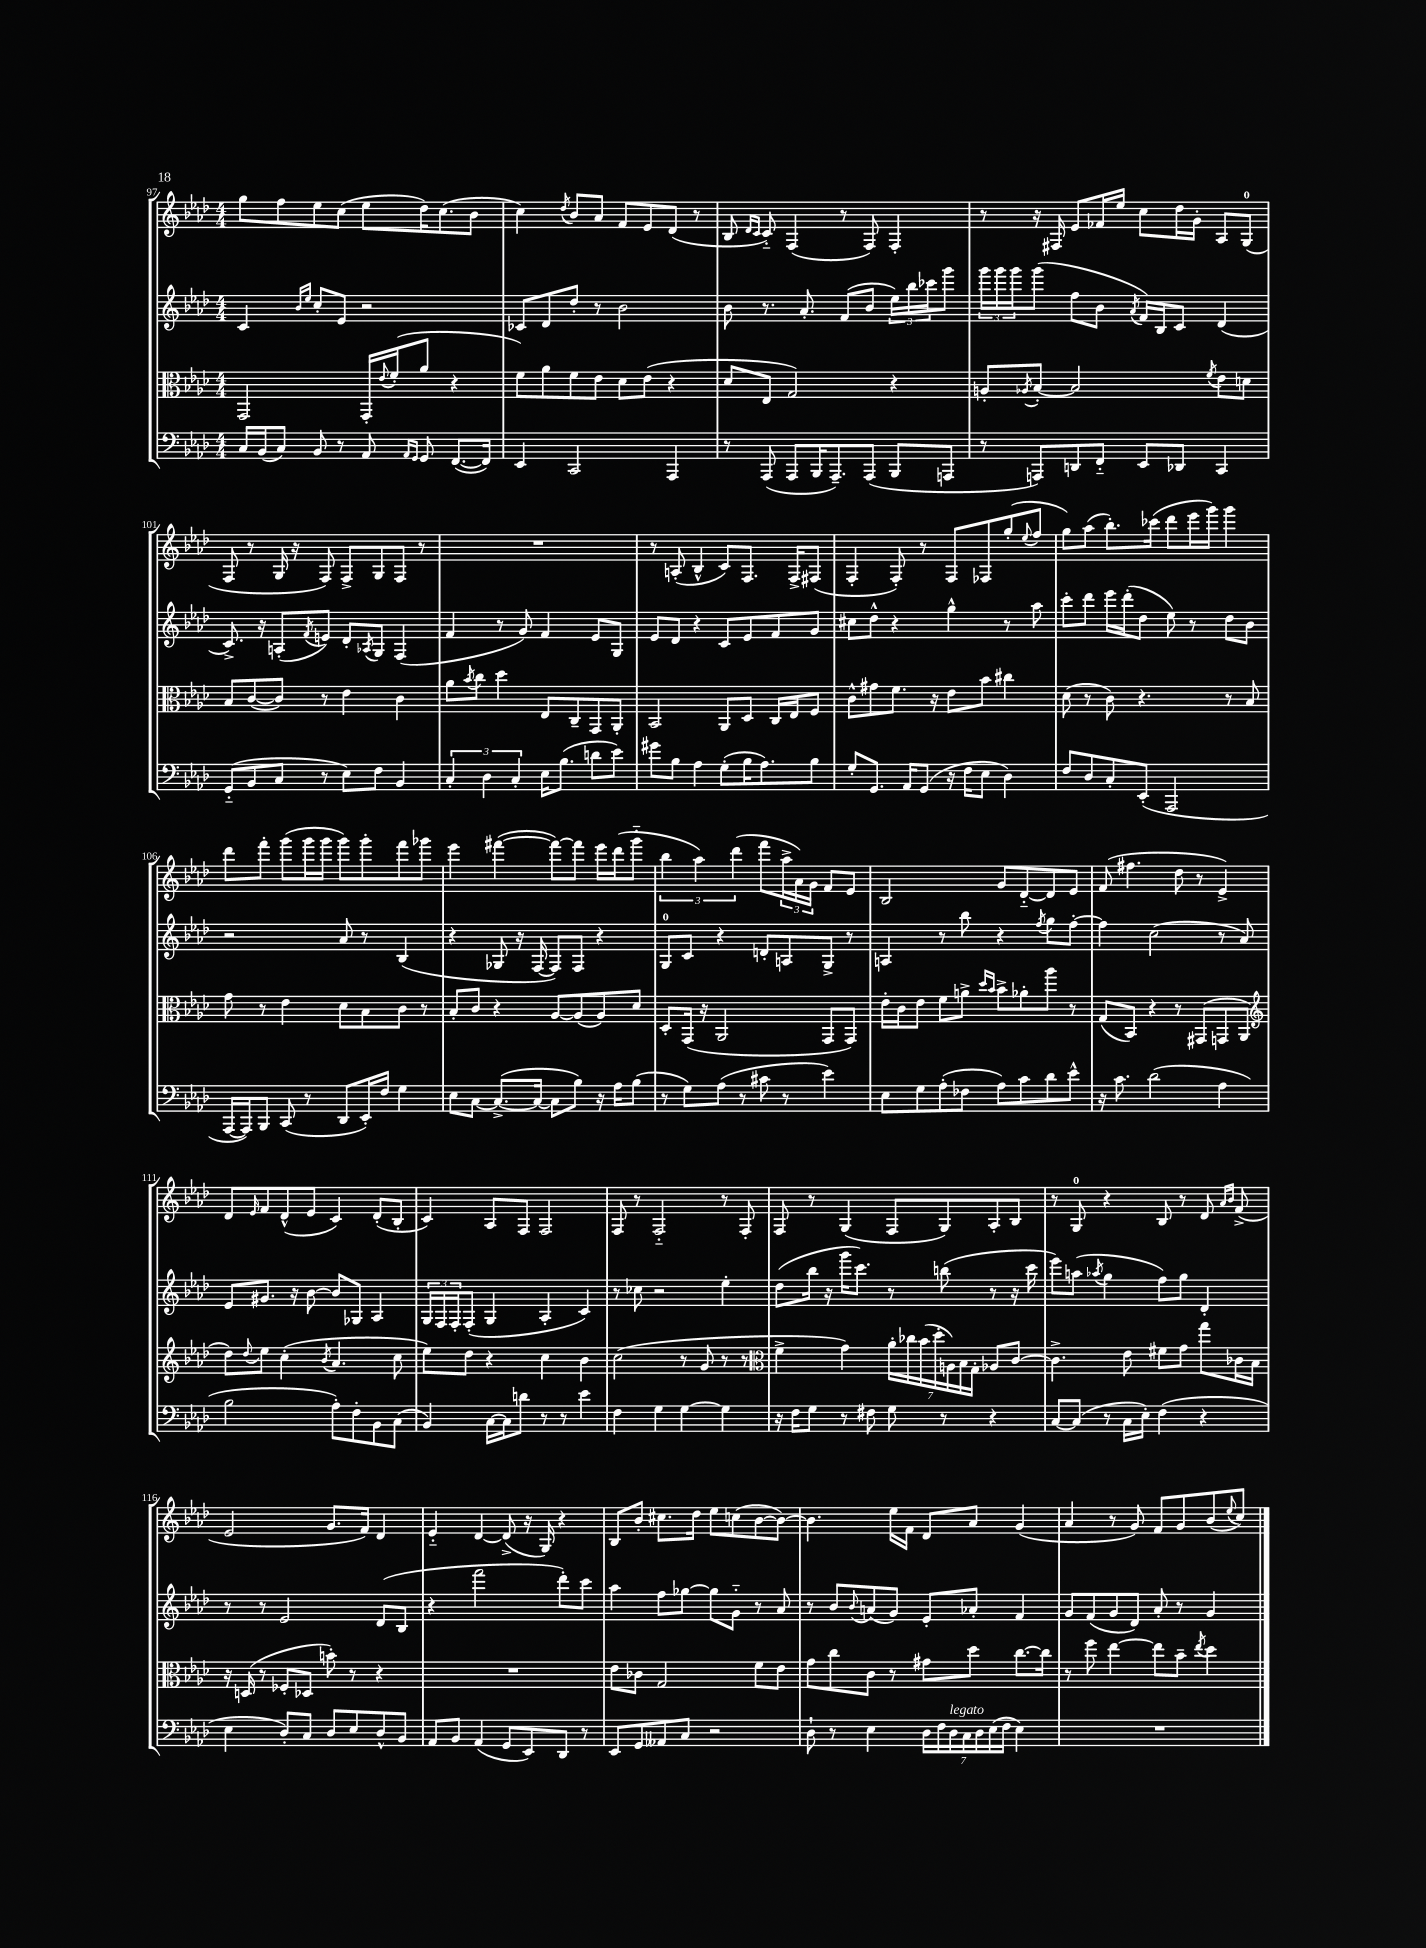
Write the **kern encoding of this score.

**kern	**kern	**kern	**kern
*staff4	*staff3	*staff2	*staff1
*clefF4	*clefC3	*clefG2	*clefG2
*k[b-e-a-d-]	*k[b-e-a-d-]	*k[b-e-a-d-]	*k[b-e-a-d-]
*M4/4	*M4/4	*M4/4	*M4/4
16C/LL	2GG/	4c/	8gg\L
(16BB-/J	.	.	.
8C/J)	.	.	8ff\
.	.	16qqb-/LL	.
.	.	16qqee-/JJ	.
8BB-/	.	8cc'/L	8ee-\
8r	.	8e-/J	(8cc\J
8AA-/	16GG'/LL	2r	8ee-\L
.	8qqe-/	.	.
.	(16f'/J	.	.
16qqAA-/LL	.	.	.
16qqGG/JJ	.	.	.
8GG/	8a-/J	.	16dd-\K)
.	.	.	(8.cc\
([8.FF/L	4r	.	.
.	.	.	8b-\J
16FF/]Jk)	.	.	.
=	=	=	=
4EE-/	8f\L)	8c-/L	4cc\)
.	8a-\	8d-/	.
.	.	.	8qdd-/
2CC/	8f\	8dd-'/J	8b-/L
.	8e-\J	8r	8a-/J
.	8d-\L	2b-\	8f/L
.	(8e-\J	.	8e-/
4AAA-/	4r	.	(8d-/J
.	.	.	8r
=	=	=	=
8r	8d-/L	8b-\	8B-/
.	.	.	16qqd-/LL
.	.	.	16qqc/JJ
(8AAA-/	8E-/J	8.r	8c'~/)
8AAA-/L	2G/)	.	(4F/
.	.	8.a-'/	.
16BBB-/K	.	.	.
8.AAA-~/)	.	.	.
.	.	(8f/L	8r
(8AAA-/J	.	8b-/J	8F/)
8BBB-/L	4r	24ee-\LL)	4F'/
.	.	24bb-\	.
.	.	24ccc-\J	.
8AAA/J	.	8ggg\J	.
=	=	=	=
8r	8A'/L	24ggg\LL	8r
.	.	24ggg\	.
.	.	24ggg\J	.
.	8qA-/	.	.
8AAA/L)	[8B-'/J	(8ggg\J	16r
.	.	.	16F#/
8DD/	2B-/]	8ff\L	8e-/L
8FF'~/J	.	8b-\J	16f-/L
.	.	.	16ee-/JJ
.	.	8qa-/	.
8EE-/L	.	16f/LL)	8cc\L
.	.	16B-/J	.
8DD-/J	.	8c/J	16dd-\L
.	.	.	16g'\JJ
.	8qf/	.	.
4CC/	8e-\L	(4d-/	8A-/L
.	8d\J	.	(8G/J
=	=	=	=
(8GG'~/L	8B-/L	8.c^/)	8F/
8BB-/	([8c/	.	8r
.	.	16r	.
8C/J	8c/]J)	(8A'/L	16G/
.	.	.	16r
.	.	8qf/	.
8r	8r	8e/J)	8F/)
8E-\L)	4e-\	8d-'/L	8F^/L
.	.	8qA-/	.
8F\J	.	8G/J	8G/
4BB-/	4c\	(4F/	8F/J
.	.	.	8r
=	=	=	=
6C'/	8a-\L	4f/	1r
.	8qb-/	.	.
.	8cc\J	.	.
6D-\	.	.	.
.	4dd-\	8r	.
6C'/	.	.	.
.	.	8g/)	.
16E-\LK	8E-/L	4f/	.
(8.B-\J	.	.	.
.	8C~/	.	.
8d\L	8GG/	8e-/L	.
8e-\J)	8AA-'/J	8G/J	.
=	=	=	=
8g#\L	2BB-/	8e-/L	8r
8B-\J	.	8d-/J	(8A'/
4A-\	.	4r	4B-^^/
(8G'\L	8AA-/L	8c/L	8c/L)
16B-\K	8D-/J	8e-/	8.F/J
8.A-\)	.	.	.
.	16C/LL	8f/	.
.	16E-/J	.	16F^/LK
8B-\J	8F/J	8g/J	(8F#/J
=	=	=	=
8G'/L	8c^^\L	8cc#\L	4F'/
8.GG/J	8g#\	8dd-^^\J	.
.	8.f\J	4r	8F'/)
16AA-/LK	.	.	.
(8GG/J	.	.	8r
.	16r	.	.
16r	8e-\L	4gg^^\	8F/L
16F\LK	.	.	.
8E-\J	8b-\J	.	8F-/
4D-\)	4cc#\	8r	(8gg'/
.	.	.	8qqee-/
.	.	8aa-\	8ff/J
=	=	=	=
8F/L	(8d-\	8ccc'\L	8gg\L)
8D-/	8r	8ddd-\J	(8aa-\J
8C'/	8c\)	16eee-\LL	8.bb-'\L)
.	.	(16ddd-'\J	.
(8EE-'/J	4.r	8dd-\J	.
.	.	.	(16ccc-\Jk
2AAA-/	.	8ee-\)	8ddd-\L
.	.	8r	16eee-\L
.	.	.	16ggg\JJ)
.	8r	8dd-\L	4ggg\
.	8B-/	8b-\J	.
=	=	=	=
[16AAA-/LL	8g\	2r	8ddd-\L
16AAA-/]J)	.	.	.
8BBB-/J	8r	.	8fff'\J
(8CC/	4e-\	.	(8ggg\L
8r	.	.	16ggg\L
.	.	.	16ggg\JJ
8DD-/L	8d-\L	8a-/	8ggg\L)
16EE-'/L)	8B-\	8r	8ggg'\
16F/JJ	.	.	.
4G\	8c\J	(4B-/	8fff\
.	8r	.	8ggg-\J
=	=	=	=
8E-\L	8B-'/L	4r	4eee-\
[8C\J	8c/J	.	.
(8.C^/_L	4r	8G-/	([4fff#\
.	.	16r	.
16C/_Jk	.	[16F/	.
8C\]L	[8A-/L	8F/]L)	8fff#\_L)
8B-\J)	(8A-/]	8F/J	8fff#\]J
16r	8A-/)	4r	16eee-\LL
16A-\LK	.	.	(16ddd-\J
(8B-\J	8d-/J	.	8ggg'~\J
=	=	=	=
8r	8D-'/L	8G/L	6bb-\
8G\L)	(16GG/Jk	8c/J	.
.	.	.	6aa-\)
.	16r	.	.
(8A-\J	2AA-/	4r	.
.	.	.	(6ddd-\
8r	.	.	.
8c#\	.	8d'/L	8fff\L
8r	.	8A/	24aa-^\L
.	.	.	24a-\)
.	.	.	24g\JJ
4e-\)	8GG/L	8G^/J	8f/L
.	8GG/J)	8r	8e-/J
=	=	=	=
8E-\L	16e-'\LL	4A/	2B-/
.	16c\J	.	.
8G\	8e-\J	.	.
(8A-'\	8f\L	8r	.
8F-\J	8a^\J	8bb-\	.
.	16qqdd-/LL	.	.
.	16qqb-/JJ	.	.
8A-\L)	8b-^\L	4r	8g/L
8c\	8a-'\	.	[8d-'~/
.	.	8qff/	.
8d-\	8aa-\J	8gg\L	8d-/]
8e-^^\J	8r	[8ff'\J	8e-/J
=	=	=	=
16r	(8G/L	4ff\]	(8f/
8.c\	.	.	.
.	8BB-/J)	.	4.ff#\
(2d-\	4r	(2cc\	.
.	8r	.	8dd-\
.	(8GG#/L	.	8r
4A-\	8GG/	8r	4e-^/)
.	8AA-/J	8a-/)	.
=	=	=	=
*	*clefG2	*	*
2B-\	8dd-\L)	8e-/L	8d-/L
.	8qqdd-/	.	16qqe-/
.	8ee-\J	8.g#/J	8f/
.	(4cc'\	.	(8d-^^/
.	.	16r	.
.	.	[8b-\	8e-/J
.	8qb-/	.	.
8A-'\L)	4.a-/	8b-/]L	4c/)
8F'\	.	8G-/J	.
8BB-\	.	4A-/	(8d-'/L
(8C\J	8cc\	.	8B-'/J
=	=	=	=
4BB-/)	8ee-\L)	24G/LL	4c/)
.	.	24F/	.
.	.	24F'/J	.
.	8dd-\J	(8F'/J	.
[16C\LL	4r	4G/	8A-/L
16C\]J	.	.	.
8d\J	.	.	8F/J
8r	4cc\	4A-'/	2F/
8r	.	.	.
4e-\	4b-\	4c/)	.
=	=	=	=
4F\	(2cc\	8r	8F/
.	.	8cc-\	8r
4G\	.	2r	2F'~/
[4G\	8r	.	.
.	8g/	.	.
4G\]	8r	4ee-'\	8r
.	8r	.	8F'/
=	=	=	=
*	*clefC3	*	*
16r	4f^\	(8dd-\L	8F/
16F\LK	.	.	.
8G\J	.	16bb-\Jk	8r
.	.	16r	.
8r	4g\)	16ggg\LK	(4G/
.	.	8.ccc\J)	.
8F#\	.	.	.
8G\	28a-'\LL	8r	8F/L
.	28cc-\	.	.
.	(28b-\	.	.
.	28dd-'\	.	.
8r	.	(8bb\	8G/)
.	28A\)	.	.
.	28B-\	.	.
.	28G'\JJ	.	.
4r	8A-/L	8r	8A-'/
.	[8c/J	16r	8B-/J
.	.	16ccc\	.
=	=	=	=
[8C/L	4.c^\]	8eee-\L)	8r
(8C/]J	.	(8aa\J	8G/
.	.	8qaa-/	.
8r	.	4gg\	4r
16C\LL	8e-\	.	.
16E-'\JJ)	.	.	.
(4F\	8f#\L	8ff\L)	8B-/
.	8g\J	8gg\J	8r
4r	8gg\L	4d-'/	8d-/
.	.	.	16qqa-/LL
.	.	.	16qqb-/JJ
.	16c-\L	.	(8f^/
.	16B-\JJ	.	.
=	=	=	=
4E-\	16r	8r	2e-/
.	(16D/	.	.
.	8r	8r	.
8D-'/L)	8F-'/L	2e-/	.
8C/J	8D-/J	.	.
8D-/L	8b'\)	.	8.g/L
8E-/	8r	.	.
.	.	.	16f/Jk)
8D-^^/	4r	(8d-/L	4d-/
8BB-/J	.	8B-/J	.
=	=	=	=
8AA-/L	1r	4r	4e-'~/
8BB-/J	.	.	.
(4AA-/	.	2fff\	[4d-/
8GG/L	.	.	(8d-^/]
8EE-/)	.	.	16r
.	.	.	16G/)
8DD-/J	.	8ddd-'\L)	4r
8r	.	8ccc\J	.
=	=	=	=
8EE-/L	8e-\L	4aa-\	8B-/L
8GG/	8c-\J	.	8b-'/J
8AA--/	2G/	8ff\L	8.cc#\L
8C/J	.	[8gg-\J	.
.	.	.	16dd-\Jk
2r	.	8gg-\]L	8ee-\L
.	.	8g'~\J	(8cc\
.	8f\L	8r	[8b-\
.	8e-\J	8a-/	8b-\_J)
=	=	=	=
8D-`\	8g\L	8r	4.b-\]
8r	8cc\	8b-/L	.
.	.	8qqb-/	.
4E-\	8c\J	(8a/	.
.	8r	8g/J)	16ee-\LL
.	.	.	16f\JJ
28D-\LL	8g#\L	8e-'/L	8d-/L
28F\	.	.	.
28D-\	.	.	.
28C\	.	.	.
.	8dd-\J	8a-'/J	8a-/J
28D-\	.	.	.
(28E-\	.	.	.
28F\JJ	.	.	.
4E-\)	[8.cc\L	4f/	(4g/
.	16cc\]Jk	.	.
=	=	=	=
1r	8r	8g/L	4a-/
.	8ff\	(8f/	.
.	[4ee-\	8g/	8r
.	.	8d-/J)	8g/)
.	8ee-\]L	8a-'/	8f/L
.	8b-~\J	8r	8g/
.	8qee-/	.	.
.	4dd-\	4g/	(8b-/
.	.	.	8qqee-/
.	.	.	8cc/J)
==	==	==	==
*-	*-	*-	*-
